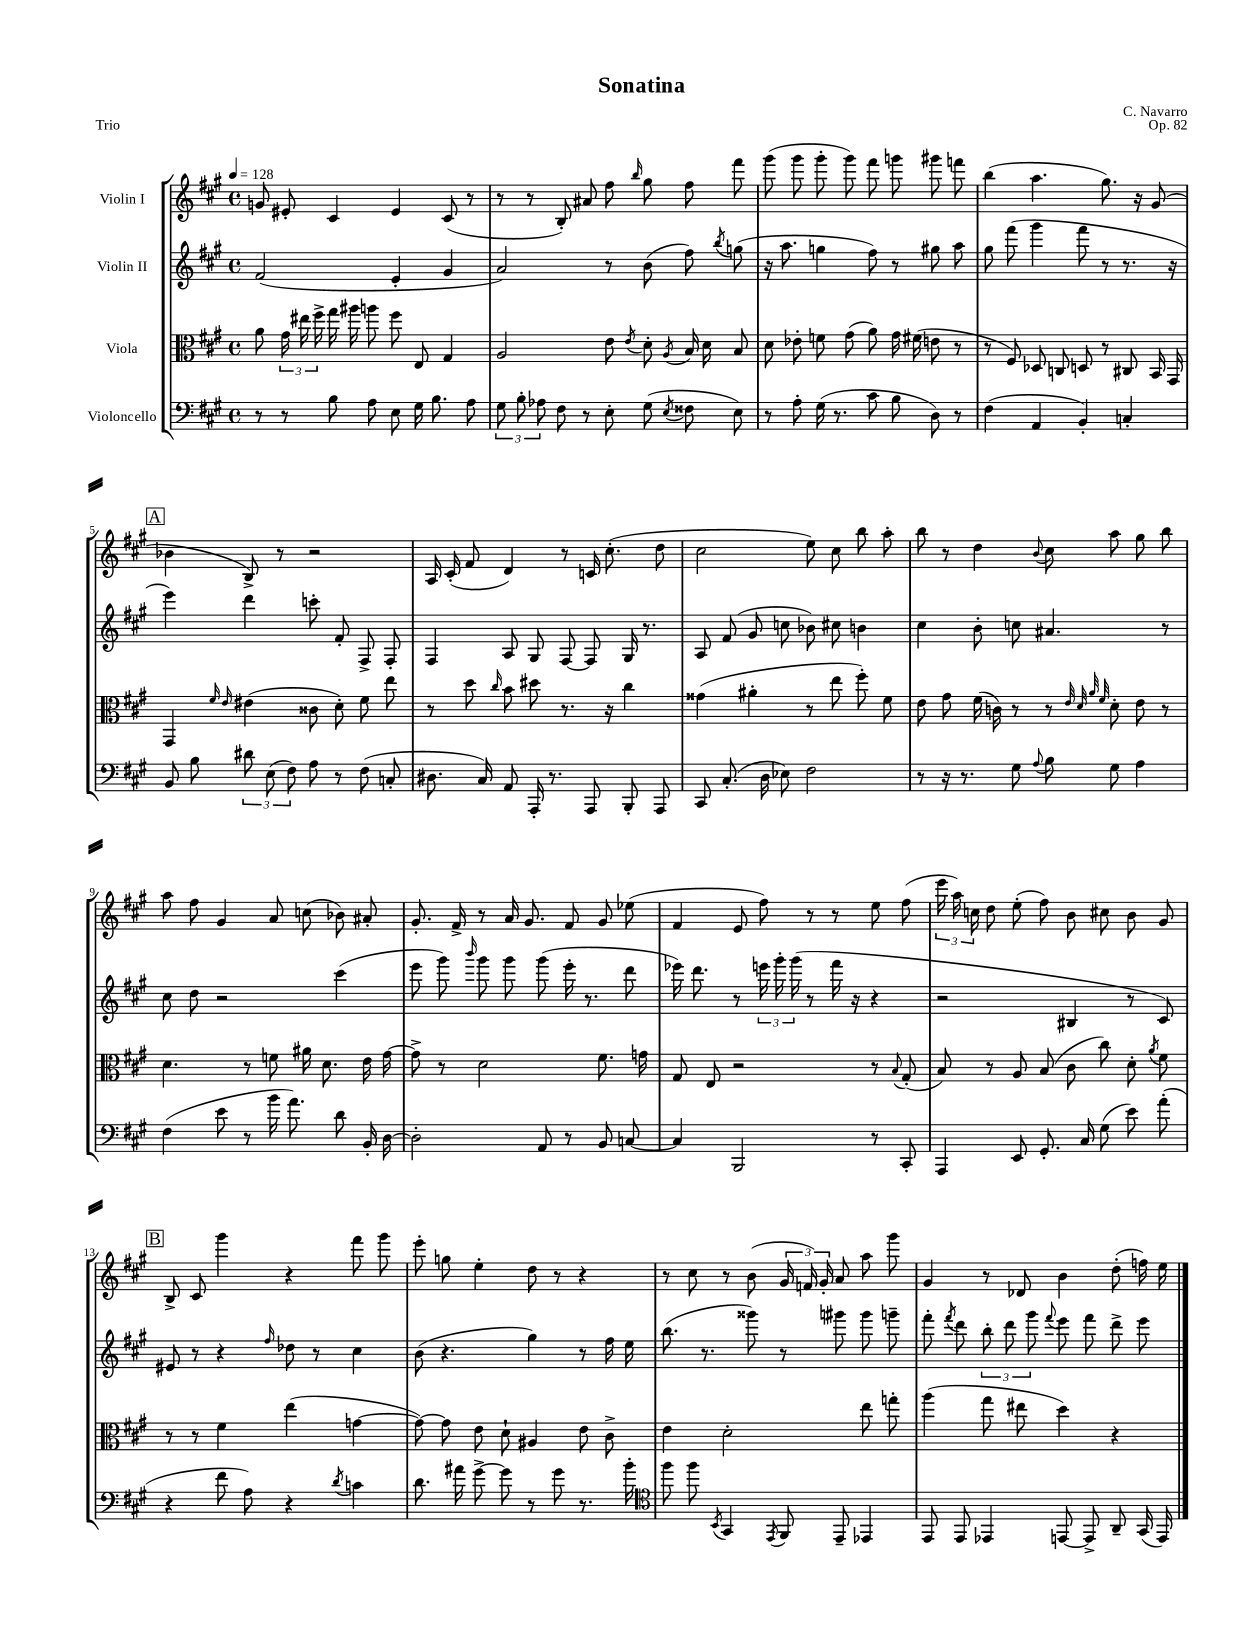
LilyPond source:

\header { title = "Sonatina" composer = "C. Navarro" opus = "Op. 82" piece = "Trio" }
<<
\new StaffGroup <<
\new Staff = "s0" \with { instrumentName = "Violin I" } {
    \clef treble \key a \major \defaultTimeSignature \time 4/4 \tempo 4 = 128
    \autoBeamOff g'8 eis'8-. cis'4 eis'4 cis'8( r8 |
    r8 r8 b8-.) ais'8 fis''8 \grace { b''16 } gis''8 fis''8 fis'''8 |
    gis'''8( gis'''8 gis'''8-. gis'''8) fis'''8 g'''8 gis'''8 f'''8 |
    b''4( a''4. gis''8.) r16 gis'8( |
    \mark \markup { \box "A" } bes'4 b8->) r8 r2 |
    a16 cis'16-.( fis'8 d'4) r8 c'16 cis''8.-.( d''8 |
    cis''2 e''8) cis''8 b''8 a''8-. |
    b''8 r8 d''4 \appoggiatura { b'8 } cis''8 a''8 gis''8 b''8 |
    a''8 fis''8 gis'4 a'8 c''8( bes'8) ais'8-. |
    gis'8.-. fis'16-> r8 a'16 gis'8. fis'8 gis'8 ees''8( |
    fis'4 e'8 fis''8) r8 r8 e''8 fis''8( |
    \tuplet 3/2 { e'''16 a''16) c''16 } d''8 e''8-.( fis''8) b'8 cis''8 b'8 gis'8 |
    \mark \markup { \box "B" } b8-> cis'8 gis'''4 r4 fis'''8 gis'''8 |
    e'''8-. g''8 e''4-. d''8 r8 r4 |
    r8 cis''8 r8 b'8( \tuplet 3/2 { gis'16 f'16) gis'16-. } a'8 a''8 gis'''8 |
    gis'4 r8 des'8 b'4 d''8-.( f''16) e''16 \bar "|." |
}
\new Staff = "s1" \with { instrumentName = "Violin II" } {
    \clef treble \key a \major \defaultTimeSignature \time 4/4
    \autoBeamOff fis'2( e'4-. gis'4 |
    a'2) r8 b'8( fis''8) \acciaccatura { b''8 } g''8( |
    r16 a''8. g''4 fis''8) r8 gis''8 a''8 |
    gis''8 fis'''8( gis'''4 fis'''8 r8 r8. r16 |
    \mark \markup { \box "A" } e'''4) d'''4 c'''8-. fis'8-. fis8-> fis8-. |
    fis4 a8 gis8 fis8~ fis8 gis16 r8. |
    a8 fis'8( gis'8 c''8 bes'8) cis''8 b'4 |
    cis''4 b'8-. c''8 ais'4. r8 |
    cis''8 d''8 r2 cis'''4( |
    e'''8 gis'''8) \grace { b'''16 } gis'''8 gis'''8 gis'''8( e'''16-. r8. d'''8 |
    ees'''16) d'''8. r8 \tuplet 3/2 { e'''16 gis'''16-. gis'''16( } r8 fis'''16 r16 r4 |
    r2 bis4 r8 cis'8) |
    \mark \markup { \box "B" } eis'8 r8 r4 \grace { fis''16 } des''8 r8 cis''4 |
    b'8( r4. gis''4) r8 fis''16 e''16 |
    b''8.( r8. gisis'''8) r8 gis'''8 gis'''8 g'''8-- |
    fis'''8-. \acciaccatura { fis'''8 } d'''8 \tuplet 3/2 { b''8-. d'''8 gis'''8 } \appoggiatura { fis'''8 } e'''8 fis'''8 d'''8-> e'''8 \bar "|." |
}
\new Staff = "s2" \with { instrumentName = "Viola" } {
    \clef alto \key a \major \defaultTimeSignature \time 4/4
    \autoBeamOff a'8 \tuplet 3/2 { gis'16 eis''16 fis''16-> } gis''16 ais''16 a''8 fis''8 e8 gis4 |
    a2 e'8 \acciaccatura { e'8 } d'8-. \acciaccatura { a8 } b16 d'16 b8 |
    d'8 ees'8-. f'8 gis'8( a'8) gis'16 fis'16( e'8 r8 |
    r8 fis8) des8 c8 d8 r8 cis8 b,16 gis,16 |
    \mark \markup { \box "A" } gis,4 \grace { fis'16 e'16 } eis'4( cisis'8 d'8-.) fis'8 e''8 |
    r8 d''8 \grace { cis''16 } b'8 dis''8 r8. r16 cis''4 |
    gisis'4( ais'4-. r8 e''8 fis''8-.) fis'8 |
    e'8 gis'8 fis'16( c'16) r8 r8 \grace { e'32 d'32 a'32 fis'32 } d'8-. e'8 r8 |
    d'4. r8 f'8 ais'16 d'8. e'16 gis'16~ |
    gis'8-> r8 d'2 fis'8. g'16 |
    gis8 e8 r2 r8 \appoggiatura { b8 } gis8-.( |
    b8) r8 a8 b8( cis'8 cis''8) d'8-. \acciaccatura { a'8 } fis'8 |
    \mark \markup { \box "B" } r8 r8 fis'4 e''4( g'4~ |
    g'8~) g'8 e'8 d'8-! ais4 e'8 cis'8-> |
    e'4 d'2-. e''8 g''8-. |
    a''4( gis''8 eis''8 d''4) r4 \bar "|." |
}
\new Staff = "s3" \with { instrumentName = "Violoncello" } {
    \clef bass \key a \major \defaultTimeSignature \time 4/4
    \autoBeamOff r8 r8 b8 a8 e8 gis16 b8. a8 |
    \tuplet 3/2 { gis8 b8-. aes8 } fis8 r8 e8-. gis8( \acciaccatura { e8 } fisis8 e8) |
    r8 a8-. gis16( r8. cis'8 b8 d8) r8 |
    fis4( a,4 b,4-.) c4-. |
    \mark \markup { \box "A" } b,8 b8 \tuplet 3/2 { dis'8 e8( fis8) } a8 r8 fis8( c8-. |
    dis8. cis16) a,8 a,,16-. r8. a,,8 b,,8-. a,,8 |
    cis,8 cis8.-.( d16 ees8) fis2 |
    r8 r16 r8. gis8 \appoggiatura { a8 } b8 gis8 a4 |
    fis4( e'8 r8 b'16 a'8.) d'8 b,16-. d16~ |
    d2-. a,8 r8 b,8 c8~ |
    c4 b,,2 r8 cis,8-. |
    a,,4 e,8 gis,8.-. cis16 gis8( e'8) a'8-.( |
    \mark \markup { \box "B" } r4 fis'8 a8) r4 \acciaccatura { d'8 } c'4 |
    d'8. ais'16 gis'8~-> gis'8 r8 gis'8 r8. b'16-. |
    \clef tenor fis''8 fis''8 \acciaccatura { b,8 } gis,4 \acciaccatura { e,8 } fis,8 e,8-- ees,4 |
    e,8 e,8 ees,4 e,8~ e,8-> a,8-- gis,16( e,16) \bar "|." |
}
>>
>>
